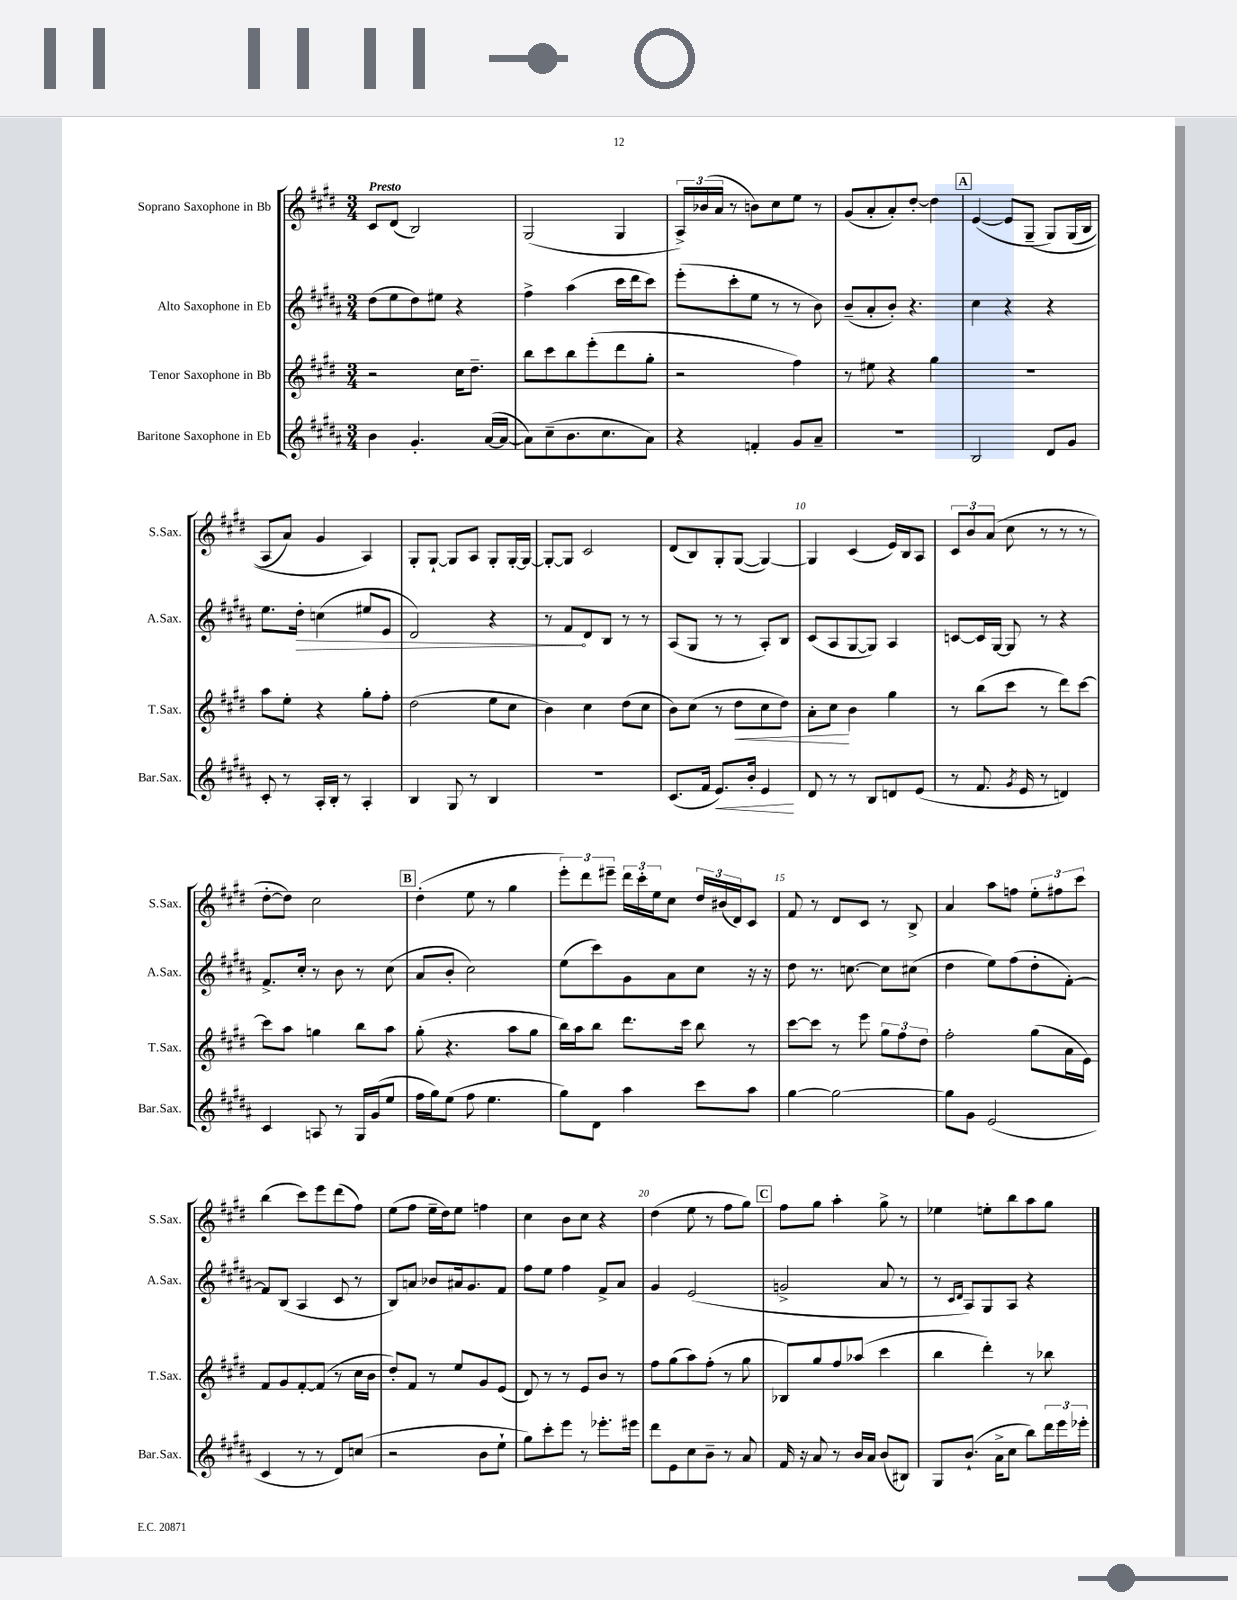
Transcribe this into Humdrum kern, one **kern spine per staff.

**kern	**dynam	**kern	**dynam	**kern	**dynam	**kern
*part4	*part4	*part3	*part3	*part2	*part2	*part1
*staff4	*staff4	*staff3	*staff3	*staff2	*staff2	*staff1
*I"Baritone Saxophone in Eb	*	*I"Tenor Saxophone in Bb	*	*I"Alto Saxophone in Eb	*	*I"Soprano Saxophone in Bb
*I'Bar.Sax.	*	*I'T.Sax.	*	*I'A.Sax.	*	*I'S.Sax.
*clefG2	*	*clefG2	*	*clefG2	*	*clefG2
*k[f#c#g#d#a#]	*	*k[f#c#g#d#]	*	*k[f#c#g#d#a#]	*	*k[f#c#g#d#]
*M3/4	*	*M3/4	*	*M3/4	*	*M3/4
=1	=1	=1	=1	=1	=1	=1
!	!	!	!	!	!	!LO:TX:a:B:t=Presto
4b\	.	2r	.	(8dd#\L	.	8c#/L
.	.	.	.	8ee\	.	(8d#/J
4.g#'/	.	.	.	8dd#\)	.	2B/)
.	.	.	.	8ee#X\J	.	.
.	.	16cc#\KL	.	4r	.	.
.	.	8.dd#~\J	.	.	.	.
([16a#/LL	.	.	.	.	.	.
16a#/JJ_	.	.	.	.	.	.
=2	=2	=2	=2	=2	=2	=2
8a#\L])	.	8bb\L	.	4ff#^\	.	(2G#/
(8cc#~\	.	8ccc#\	.	.	.	.
8.b\	.	8bb\	.	(4aa#\	.	.
.	.	(8eee'\	.	.	.	.
8.cc#\	.	.	.	.	.	.
.	.	8ddd#\	.	16ccc#\LL	.	4G#/
.	.	.	.	16ddd#\J	.	.
8a#\J)	.	8gg#'\J	.	8ccc#\J)	.	.
=3	=3	=3	=3	=3	=3	=3
4r	.	2r	.	(8eee'\L	.	24A^/LL)
.	.	.	.	.	.	(24b-X/
.	.	.	.	.	.	24a/JJ
.	.	.	.	8ccc#'\	.	8r
4fn'/	.	.	.	8ee\J	.	8bn\L)
.	.	.	.	8r	.	8cc#\
8g#/L	.	4ff#\)	.	8r	.	8ee\J
8a#~/J	.	.	.	8b\)	.	8r
=4	=4	=4	=4	=4	=4	=4
2.r	.	8r	.	(8b~/L	.	(8g#/L
.	.	8ee#X\	.	8a#'/	.	8a'/
.	.	4r	.	8b'/J)	.	8a'/)
.	.	.	.	4.r	.	[8dd#'/J
.	.	4gg#\	.	.	.	4dd#\]
!!LO:REH:place=s1:t=A
=5	=5	=5	=5	=5	=5	=5
2B/	.	2.r	.	4cc#\	.	([4e/
.	.	.	.	4r	.	8e/L]
.	.	.	.	.	.	(8G#~/J
8d#/L	.	.	.	4r	.	8G#/L)
8g#/J	.	.	.	.	.	(16G#/L
.	.	.	.	.	.	16B/JJ
!!LO:LB:g=z
=6	=6	=6	=6	=6	=6	=6
8c#'/	.	8aa\L	.	8.ee\L	.	8A/L
8r	.	8ee'\J	.	.	.	8a/J)
!	!	!	!	!	!LO:HP:b	!
.	.	.	.	16dd#'\Jk	>	.
16A#'/LL	.	4r	.	(4ccn\	.	4g#/
16B'/JJ	.	.	.	.	.	.
8r	.	.	.	.	.	.
4A#'/	.	8gg#'\L	.	8ee#X/L	.	4A/)
.	.	8ff#'\J	.	8e/J	.	.
=7	=7	=7	=7	=7	=7	=7
4B/	.	(2dd#\	.	2d#/)	.	8G#'/L
.	.	.	.	.	.	[8G#`/J
8G#/	.	.	.	.	.	8G#/L]
8r	.	.	.	.	.	8A/J
4B/	.	8ee\L	.	4r	.	8G#'/L
.	.	8cc#\J	.	.	.	[16G#'/L
.	.	.	.	.	.	16G#/JJ_
=8	=8	=8	=8	=8	=8	=8
2.r	.	4b\)	.	8r	.	8G#'/L_
.	.	.	.	8f#/L	.	8G#/J]
.	.	4cc#\	.	8d#/	]	2c#/
.	.	.	.	8B/J	.	.
.	.	(8dd#\L	.	8r	.	.
.	.	8cc#\J	.	8r	.	.
=9	=9	=9	=9	=9	=9	=9
(8.c#/L	.	8b\L)	.	(8A#/L	.	(8d#/L
.	.	(8cc#\J	.	8G#/J	.	8B/)
16f#/Jk	.	.	.	.	.	.
!	!LO:HP:b	!	!	!	!	!
8.e/L)	<	8r	.	8r	.	8G#'/
!	!	!	!LO:HP:b	!	!	!
.	.	8dd#\L	<	8r	.	([8G#/J
16b'/Jk	.	.	.	.	.	.
4e/	.	8cc#\	.	8A#'/L)	.	4G#/_)
.	.	8dd#\J)	.	8B/J	.	.
.	[	.	.	.	.	.
=10	=10	=10	=10	=10	=10	=10
8d#/	.	8a'\L	.	(8c#/L	.	4G#/]
8r	.	8cc#\J	.	8A#/	.	.
8r	.	4b\	[	[8G#/	.	(4c#/
8B/L	.	.	.	8G#/J])	.	.
8dn/	.	4gg#\	.	4A#/	.	16e/LL)
.	.	.	.	.	.	16B/J
(8e/J	.	.	.	.	.	8A/J
=11	=11	=11	=11	=11	=11	=11
8r	.	8r	.	[8cn/L	.	12c#/L
.	.	.	.	.	.	12b/
8.f#/	.	(8bb\L	.	16c/L]	.	.
.	.	.	.	.	.	(12a/J
.	.	.	.	[16G#/JJ	.	.
.	.	8ccc#\J	.	8G#/]	.	8cc#\
8qg#/	.	.	.	.	.	.
16e/	.	.	.	.	.	.
8r	.	8r	.	8r	.	8r
4dn/)	.	8ddd#\L)	.	4r	.	8r
.	.	[8ccc#\J	.	.	.	8r
!!LO:LB:g=z
=12	=12	=12	=12	=12	=12	=12
4c#/	.	8ccc#\L]	.	8.f#^/L	.	[8dd#'\L
.	.	8aa\J	.	.	.	8dd#\J])
.	.	.	.	16cc#'/Jk	.	.
8An/	.	4ggn\	.	8r	.	2cc#\
8r	.	.	.	8b\	.	.
16G#/LL	.	8bb\L	.	8r	.	.
(16g#/J	.	.	.	.	.	.
8ee/J	.	8aa\J	.	(8cc#\	.	.
!!LO:REH:place=s1:t=B
=13	=13	=13	=13	=13	=13	=13
16ff#\LL	.	(8gg#'\	.	8a#/L	.	(4dd#'\
16gg#\J)	.	.	.	.	.	.
(8ee\J	.	4.r	.	8b'/J	.	.
8ff#\	.	.	.	2cc#\)	.	8ee\
4.ee\	.	.	.	.	.	8r
.	.	8aa\L	.	.	.	4gg#\
.	.	8gg#\J	.	.	.	.
=14	=14	=14	=14	=14	=14	=14
8gg#\L)	.	16bb\LL)	.	(8ee\L	.	12eee'\L)
.	.	16aa\J	.	.	.	.
.	.	.	.	.	.	12ddd#\
8d#\J	.	8bb\J	.	8ccc#\)	.	.
.	.	.	.	.	.	12eee#X~\J
4aa#\	.	8.ddd#\L	.	8g#\	.	24ddd#\LL
.	.	.	.	.	.	24ccc#'\
.	.	.	.	.	.	24ee\J
.	.	.	.	8a#\	.	8cc#\J
.	.	16ccc#\Jk	.	.	.	.
8ccc#\L	.	8bb\	.	8cc#\J	.	24dd#/LL
.	.	.	.	.	.	(24b#X/
.	.	.	.	.	.	24d#/J)
8aa#\J	.	8r	.	16r	.	8c#/J
.	.	.	.	16r	.	.
=15	=15	=15	=15	=15	=15	=15
[4gg#\	.	[8ccc#\L	.	8dd#\	.	8f#/
.	.	8ccc#\J]	.	8.r	.	8r
2gg#\_	.	8r	.	.	.	8d#/L
.	.	.	.	[8.ccn\	.	.
.	.	8eee\	.	.	.	8c#/J
.	.	12gg#\L	.	8cc\L]	.	8r
.	.	12ff#\	.	.	.	.
.	.	.	.	(8cc#X\J	.	8B^/
.	.	12dd#\J	.	.	.	.
=16	=16	=16	=16	=16	=16	=16
8gg#\L]	.	2ff#'\	.	4dd#\	.	4a/
8g#\J	.	.	.	.	.	.
(2e/	.	.	.	8ee\L)	.	8aa\L
.	.	.	.	(8ff#\	.	8ffn\J
.	.	(8gg#\L	.	8dd#'\	.	12ee'\L
.	.	.	.	.	.	12ff#X\
.	.	16a\L	.	[8f#'\J)	.	.
.	.	.	.	.	.	12ccc#\J
.	.	16e\JJ)	.	.	.	.
!!LO:LB:g=z
=17	=17	=17	=17	=17	=17	=17
4c#/	.	8f#/L	.	8f#/L]	.	(4bb\
.	.	8g#/	.	(8B/J	.	.
8r	.	[8f#'/	.	4A#/	.	8ccc#\L)
8r	.	(8f#/J]	.	.	.	8eee\
8d#/L)	.	8r	.	8c#/	.	(8ddd#\
(8ccn/J	.	16cc#\LL	.	8r	.	8ff#\J)
.	.	16b\JJ	.	.	.	.
=18	=18	=18	=18	=18	=18	=18
2r	.	8dd#'/L)	.	8B/L)	.	(8ee\L
.	.	8f#/J	.	8an/J	.	8ff#\J
.	.	8r	.	8b-X/L	.	16ee~\LL
.	.	.	.	.	.	16dd#\J)
.	.	8ee/L	.	16a#X/k	.	8ee\J
.	.	.	.	8.g#/	.	.
8b\L	.	8g#/	.	.	.	4ffn\
8ee`\J	.	(8e/J	.	8f#/J	.	.
=19	=19	=19	=19	=19	=19	=19
8gg#\L)	.	8d#/)	.	8ff#\L	.	4cc#\
8ccc#'\	.	8r	.	8ee\J	.	.
8eee\J	.	8r	.	4ff#\	.	8b\L
8r	.	8e/L	.	.	.	8cc#\J
8.eee-X'\L	.	8b/J	.	8f#^/L	.	4r
.	.	8r	.	8a#/J	.	.
16eee#X\Jk	.	.	.	.	.	.
=20	=20	=20	=20	=20	=20	=20
8ddd#\L	.	8ff#\L	.	4g#/	.	(4dd#\
8e\	.	(8gg#\	.	.	.	.
8cc#\	.	8aa\)	.	(2e/	.	8ee\
8b~\J	.	(8ff#'\J	.	.	.	8r
8r	.	8r	.	.	.	8ff#\L
8a#/	.	8gg#\	.	.	.	8gg#\J)
!!LO:REH:place=s1:t=C
=21	=21	=21	=21	=21	=21	=21
16f#/	.	8B-X/L)	.	2gn^/	.	8ff#\L
16r	.	.	.	.	.	.
8a#/	.	8gg#/	.	.	.	8gg#\J
8r	.	8ff#/	.	.	.	4aa'\
16b/LL	.	(8aa-X/J	.	.	.	.
16a#/JJ	.	.	.	.	.	.
(8b/L	.	4ccc#\	.	8a#/	.	8gg#^\
8B#X/J)	.	.	.	8r	.	8r
=22	=22	=22	=22	=22	=22	=22
8G#/L	.	4bb\	.	8r	.	4ee-X\
.	.	.	.	16qqc#/LL	.	.
.	.	.	.	16qqd#/JJ	.	.
(8.b`/J	.	.	.	8A#/L)	.	.
.	.	4ddd#'\)	.	8G#/	.	8een'\L
16a#^\KL	.	.	.	.	.	.
8cc#\J	.	.	.	8A#/J	.	8bb\
8bb\L)	.	8r	.	4r	.	8aa\
24ddd#\L	.	8bb-X\	.	.	.	8gg#\J
24eee\	.	.	.	.	.	.
24eee-X'\JJ	.	.	.	.	.	.
==	==	==	==	==	==	==
*-	*-	*-	*-	*-	*-	*-
